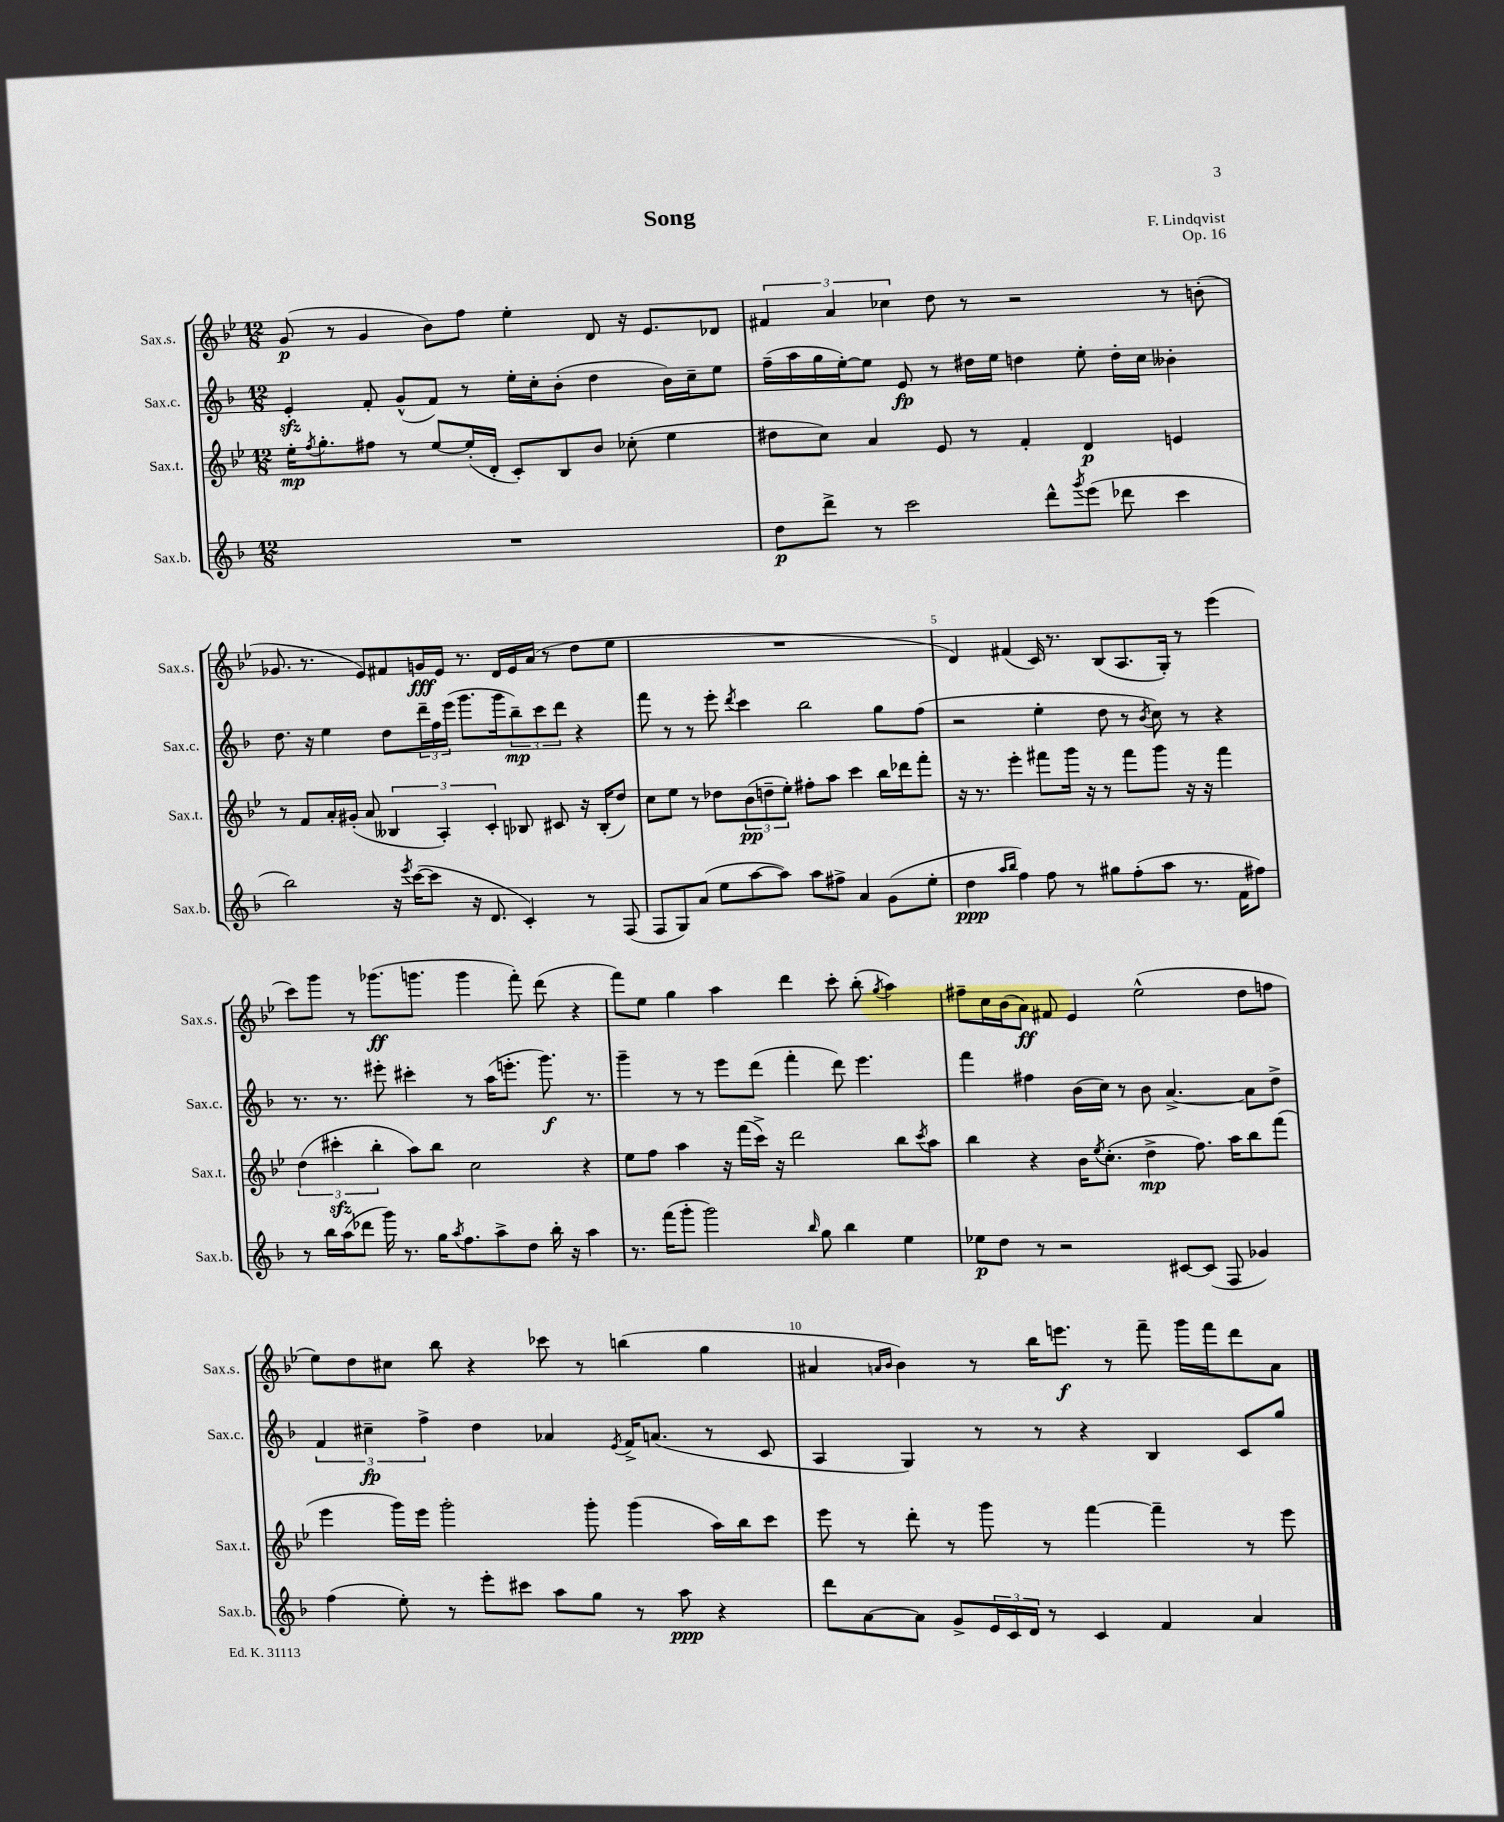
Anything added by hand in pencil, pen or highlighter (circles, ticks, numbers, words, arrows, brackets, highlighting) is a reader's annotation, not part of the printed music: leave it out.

**kern	**dynam	**kern	**dynam	**kern	**dynam	**kern	**dynam
*part4	*part4	*part3	*part3	*part2	*part2	*part1	*part1
*staff4	*staff4	*staff3	*staff3	*staff2	*staff2	*staff1	*staff1
*I"Sax.b.	*	*I"Sax.t.	*	*I"Sax.c.	*	*I"Sax.s.	*
*I'Sax.b.	*	*I'Sax.t.	*	*I'Sax.c.	*	*I'Sax.s.	*
*clefG2	*	*clefG2	*	*clefG2	*	*clefG2	*
*k[b-]	*	*k[b-e-]	*	*k[b-]	*	*k[b-e-]	*
*M12/8	*	*M12/8	*	*M12/8	*	*M12/8	*
=1	=1	=1	=1	=1	=1	=1	=1
1.r	.	16ee-'\KL	mp	4ezz'/	.	(8g/	p
.	.	8qff/	.	.	.	.	.
.	.	8.gg'\	.	.	.	.	.
.	.	.	.	.	.	8r	.
.	.	8ff#X\J	.	8f'/	.	4g/	.
.	.	8r	.	(8g^^/L	.	.	.
.	.	[8ee-/L	.	8f/J)	.	8b-\L)	.
.	.	(16ee-'/L]	.	8r	.	8ff\J	.
.	.	16d'/JJ	.	.	.	.	.
.	.	8c'/L)	.	16ee'\LL	.	4ee-'\	.
.	.	.	.	16cc'\J	.	.	.
.	.	8B-/	.	(8b-'\J	.	.	.
.	.	8b-/J	.	4dd\	.	8d/	.
.	.	(8cc-X'\	.	.	.	16r	.
.	.	.	.	.	.	8.e-/L	.
.	.	4ee-\	.	16b-\LL)	.	.	.
.	.	.	.	16cc~\J	.	.	.
.	.	.	.	8ee\J	.	8d-X/J	.
=2	=2	=2	=2	=2	=2	=2	=2
8dd\L	p	8dd#X\L	.	(16ff~\LL	.	6f#X/	.
.	.	.	.	16aa\	.	.	.
8ddd^\J	.	8cc\J)	.	16gg\	.	.	.
.	.	.	.	.	.	6a/	.
.	.	.	.	[16ee'\J)	.	.	.
8r	.	4a/	.	8ee\J]	.	.	.
.	.	.	.	.	.	6cc-X\	.
2ccc\	.	.	.	8e/	fp	.	.
.	.	8e-/	.	8r	.	8dd\	.
.	.	8r	.	16dd#X\LL	.	8r	.
.	.	.	.	16ee\JJ	.	.	.
.	.	4f'/	.	4ddn\	.	2r	.
8ddd^^\L	.	.	.	.	.	.	.
8qggg/	.	.	.	.	.	.	.
(8eee\J	.	4d/	p	8ee'\	.	.	.
8ddd-X\	.	.	.	16dd'\LL	.	.	.
.	.	.	.	16cc\JJ	.	.	.
4ccc\	.	4en/	.	4b--X'\	.	8r	.
.	.	.	.	.	.	(8bn'\	.
!!LO:LB:g=z
=3	=3	=3	=3	=3	=3	=3	=3
2bb-\)	.	8r	.	8.dd\	.	8.g-X/	.
.	.	8f/L	.	.	.	.	.
.	.	.	.	16r	.	8.r	.
.	.	16a'/L	.	4ee\	.	.	.
.	.	(16g#X'/JJ	.	.	.	.	.
.	.	8a/	.	.	.	8e-/L)	.
16r	.	6B--X/	.	8dd\L	.	8f#X/	.
8qeee/	.	.	.	.	.	.	.
([16ccc\KL	.	.	.	.	.	.	.
8ccc\J]	.	.	.	24ddd~\L	.	16gn/L	fff
.	.	6A'/)	.	24ff\	.	.	.
.	.	.	.	.	.	16e-/JJ	.
.	.	.	.	(24eee\JJ	.	.	.
16r	.	.	.	8.ggg\L	.	8.r	.
8.d/	.	.	.	.	.	.	.
.	.	6c'/	.	.	.	.	.
.	.	.	.	16ggg\k	.	16d/LL	.
4c'/)	.	8B-X/	.	12bb-~\)	mp	16e-/	.
.	.	.	.	.	.	(16a/JJ	.
.	.	.	.	12ccc\	.	.	.
.	.	8c#X/	.	.	.	8r	.
.	.	.	.	12ddd\J	.	.	.
8r	.	16r	.	4r	.	8dd\L	.
.	.	(16B-'/KL	.	.	.	.	.
(8F/	.	8dd/J)	.	.	.	8ee-\J	.
=4	=4	=4	=4	=4	=4	=4	=4
8F/L	.	8cc\L	.	8fff\	.	1.r	.
8G/)	.	8ee-\J	.	8r	.	.	.
(8a/J	.	8r	.	8r	.	.	.
8ee\L	.	8dd-X\L	.	8eee'\	.	.	.
.	.	.	.	8qddd/	.	.	.
[8aa\	.	(12b-\	pp	4ccc\	.	.	.
.	.	12ddn~\	.	.	.	.	.
8aa\J])	.	.	.	.	.	.	.
.	.	12ee-'\J)	.	.	.	.	.
8aa\L	.	8ff#X'\L	.	2bb-\	.	.	.
8ff#X^\J	.	8aa\J	.	.	.	.	.
4a/	.	4ccc\	.	.	.	.	.
(8g\L	.	16bb-\LL	.	8gg\L	.	.	.
.	.	16ddd-X\J	.	.	.	.	.
8ee'\J	.	8fff'\J	.	(8ff\J	.	.	.
=5	=5	=5	=5	=5	=5	=5	=5
4dd\	ppp	16r	.	2r	.	4d/)	.
.	.	8.r	.	.	.	.	.
16qqaa/LL	.	.	.	.	.	.	.
16qqbb-/JJ	.	.	.	.	.	.	.
4ff\)	.	4eee-'\	.	.	.	(4f#X/	.
8ff\	.	8fff#X\L	.	4ee'\	.	16c/)	.
.	.	.	.	.	.	8.r	.
8r	.	16ggg\Jk	.	.	.	.	.
.	.	16r	.	.	.	.	.
8gg#X\L	.	8r	.	8dd\	.	(8B-/L	.
(8ff'\	.	8fff#\L	.	8r	.	8.A/	.
.	.	.	.	8qb-/	.	.	.
8aa\J	.	8ggg\J	.	8cc\)	.	.	.
.	.	.	.	.	.	16G'/Jk)	.
8.r	.	16r	.	8r	.	8r	.
.	.	16r	.	.	.	.	.
.	.	4fff#\	.	4r	.	(4eee-\	.
16f\KL	.	.	.	.	.	.	.
8ff#X\J)	.	.	.	.	.	.	.
!!LO:LB:g=z
=6	=6	=6	=6	=6	=6	=6	=6
8r	.	(6dd\	.	8.r	.	8ccc\L)	.
16bb-\LL	.	.	.	.	.	8ggg\J	.
.	.	6ccc#Xzz'\	.	.	.	.	.
(16aa\J	.	.	.	8.r	.	.	.
8ddd-X\J	.	.	.	.	.	8r	.
.	.	6bb-'\	.	.	.	.	.
16ggg\)	.	.	.	8eee#X'\	.	(8.ggg-X\L	ff
8.r	.	.	.	.	.	.	.
.	.	8aa\L)	.	4ccc#X'\	.	.	.
.	.	.	.	.	.	8.gggn\J	.
16gg\KL	.	8bb-\J	.	.	.	.	.
8qaa/	.	.	.	.	.	.	.
8.ff\	.	.	.	.	.	.	.
.	.	2cc\	.	8r	.	4ggg\	.
8aa^\	.	.	.	(16aa\KL	.	.	.
.	.	.	.	8.eeen'\J	.	.	.
8dd\J	.	.	.	.	.	8fff'\)	.
16bb-'\	.	.	.	8.ggg\)	f	(8ddd\	.
16r	.	.	.	.	.	.	.
4aa\	.	4r	.	.	.	4r	.
.	.	.	.	8.r	.	.	.
=7	=7	=7	=7	=7	=7	=7	=7
8.r	.	8ee-\L	.	4ggg~\	.	8fff\L)	.
.	.	8ff\J	.	.	.	8ee-\J	.
(16fff\KL	.	.	.	.	.	.	.
8ggg'\J	.	4aa\	.	8r	.	4gg\	.
2ggg\)	.	.	.	8r	.	.	.
.	.	16r	.	8eee\L	.	4aa\	.
.	.	(16fff\LL	.	.	.	.	.
.	.	16ccc^\JJ)	.	(8ddd\J	.	.	.
.	.	16r	.	.	.	.	.
.	.	2ddd\	.	4fff'\	.	4ddd\	.
16qqbb-/	.	.	.	.	.	.	.
8gg\	.	.	.	.	.	.	.
4bb-\	.	.	.	8ddd\)	.	8ccc'\	.
.	.	.	.	4.eee\	.	(8bb-'\	.
.	.	.	.	.	.	8qgg/	.
4ee\	.	8bb-\L	.	.	.	4aa\)	.
.	.	8qccc/	.	.	.	.	.
.	.	8aa\J	.	.	.	.	.
=8	=8	=8	=8	=8	=8	=8	=8
8ee-X\L	p	4bb-\	.	4fff\	.	8ff#X~\L	.
8dd\J	.	.	.	.	.	16cc\L	.
.	.	.	.	.	.	(16b-\J	.
8r	.	4r	.	4ff#X\	.	8a\J)	ff
2r	.	.	.	.	.	8f#X/	.
.	.	16b-\KL	.	(16b-\LL	.	4e-/	.
.	.	8qee-/	.	.	.	.	.
.	.	(8.cc'\J	.	16cc\JJ)	.	.	.
.	.	.	.	8r	.	.	.
.	.	4dd^\	mp	8b-\	.	(2ee-^^\	.
[8c#X/L	.	.	.	[4.a^/	.	.	.
(8c#/J]	.	8.ff\)	.	.	.	.	.
8F/	.	.	.	.	.	.	.
.	.	16aa\KL	.	.	.	.	.
4g-X/)	.	8bb-\	.	8a\L]	.	8dd\L	.
.	.	(8fff\J	.	8dd^\J	.	8ffn\J	.
!!LO:LB:g=z
=9	=9	=9	=9	=9	=9	=9	=9
(4ff\	.	4eee-\	.	6f/	.	8ee-\L)	.
.	.	.	.	.	.	8dd\	.
.	.	.	.	6cc#X~\	fp	.	.
8ee'\)	.	16ggg\LL)	.	.	.	8cc#X\J	.
.	.	16eee-\JJ	.	.	.	.	.
.	.	.	.	6ff^\	.	.	.
8r	.	2ggg'\	.	.	.	8bb-\	.
8eee'\L	.	.	.	4dd\	.	4r	.
8ccc#X\J	.	.	.	.	.	.	.
8aa\L	.	.	.	4a-X/	.	8ccc-X\	.
8gg\J	.	8ggg'\	.	.	.	8r	.
.	.	.	.	8qe/	.	.	.
8r	.	(4ggg\	.	16f^/KL	.	(4bbn\	.
.	.	.	.	(8.an/J	.	.	.
8aa\	ppp	.	.	.	.	.	.
4r	.	16aa\LL)	.	8r	.	4gg\	.
.	.	16bb-\J	.	.	.	.	.
.	.	8ccc\J	.	8c/	.	.	.
=10	=10	=10	=10	=10	=10	=10	=10
8ddd\L	.	8eee-\	.	4A/	.	4a#X/	.
[8a\	.	8r	.	.	.	.	.
.	.	.	.	.	.	16qqan/LL	.
.	.	.	.	.	.	16qqb-/JJ	.
8a\J]	.	8ddd'\	.	4G/)	.	4b-\)	.
8g^/L	.	8r	.	.	.	.	.
24e/L	.	8ggg\	.	8r	.	8r	.
24c/	.	.	.	.	.	.	.
24d/JJ	.	.	.	.	.	.	.
8r	.	8r	.	8r	.	16bb-\KL	.
.	.	.	.	.	.	8.eeen\J	f
4c/	.	[4fff\	.	4r	.	.	.
.	.	.	.	.	.	8r	.
4f/	.	4fff~\]	.	4B-/	.	8fff~\	.
.	.	.	.	.	.	16ggg\LL	.
.	.	.	.	.	.	16fff\J	.
4a/	.	8r	.	8c/L	.	8ddd\	.
.	.	8eee-\	.	8gg/J	.	8a\J	.
==	==	==	==	==	==	==	==
*-	*-	*-	*-	*-	*-	*-	*-
